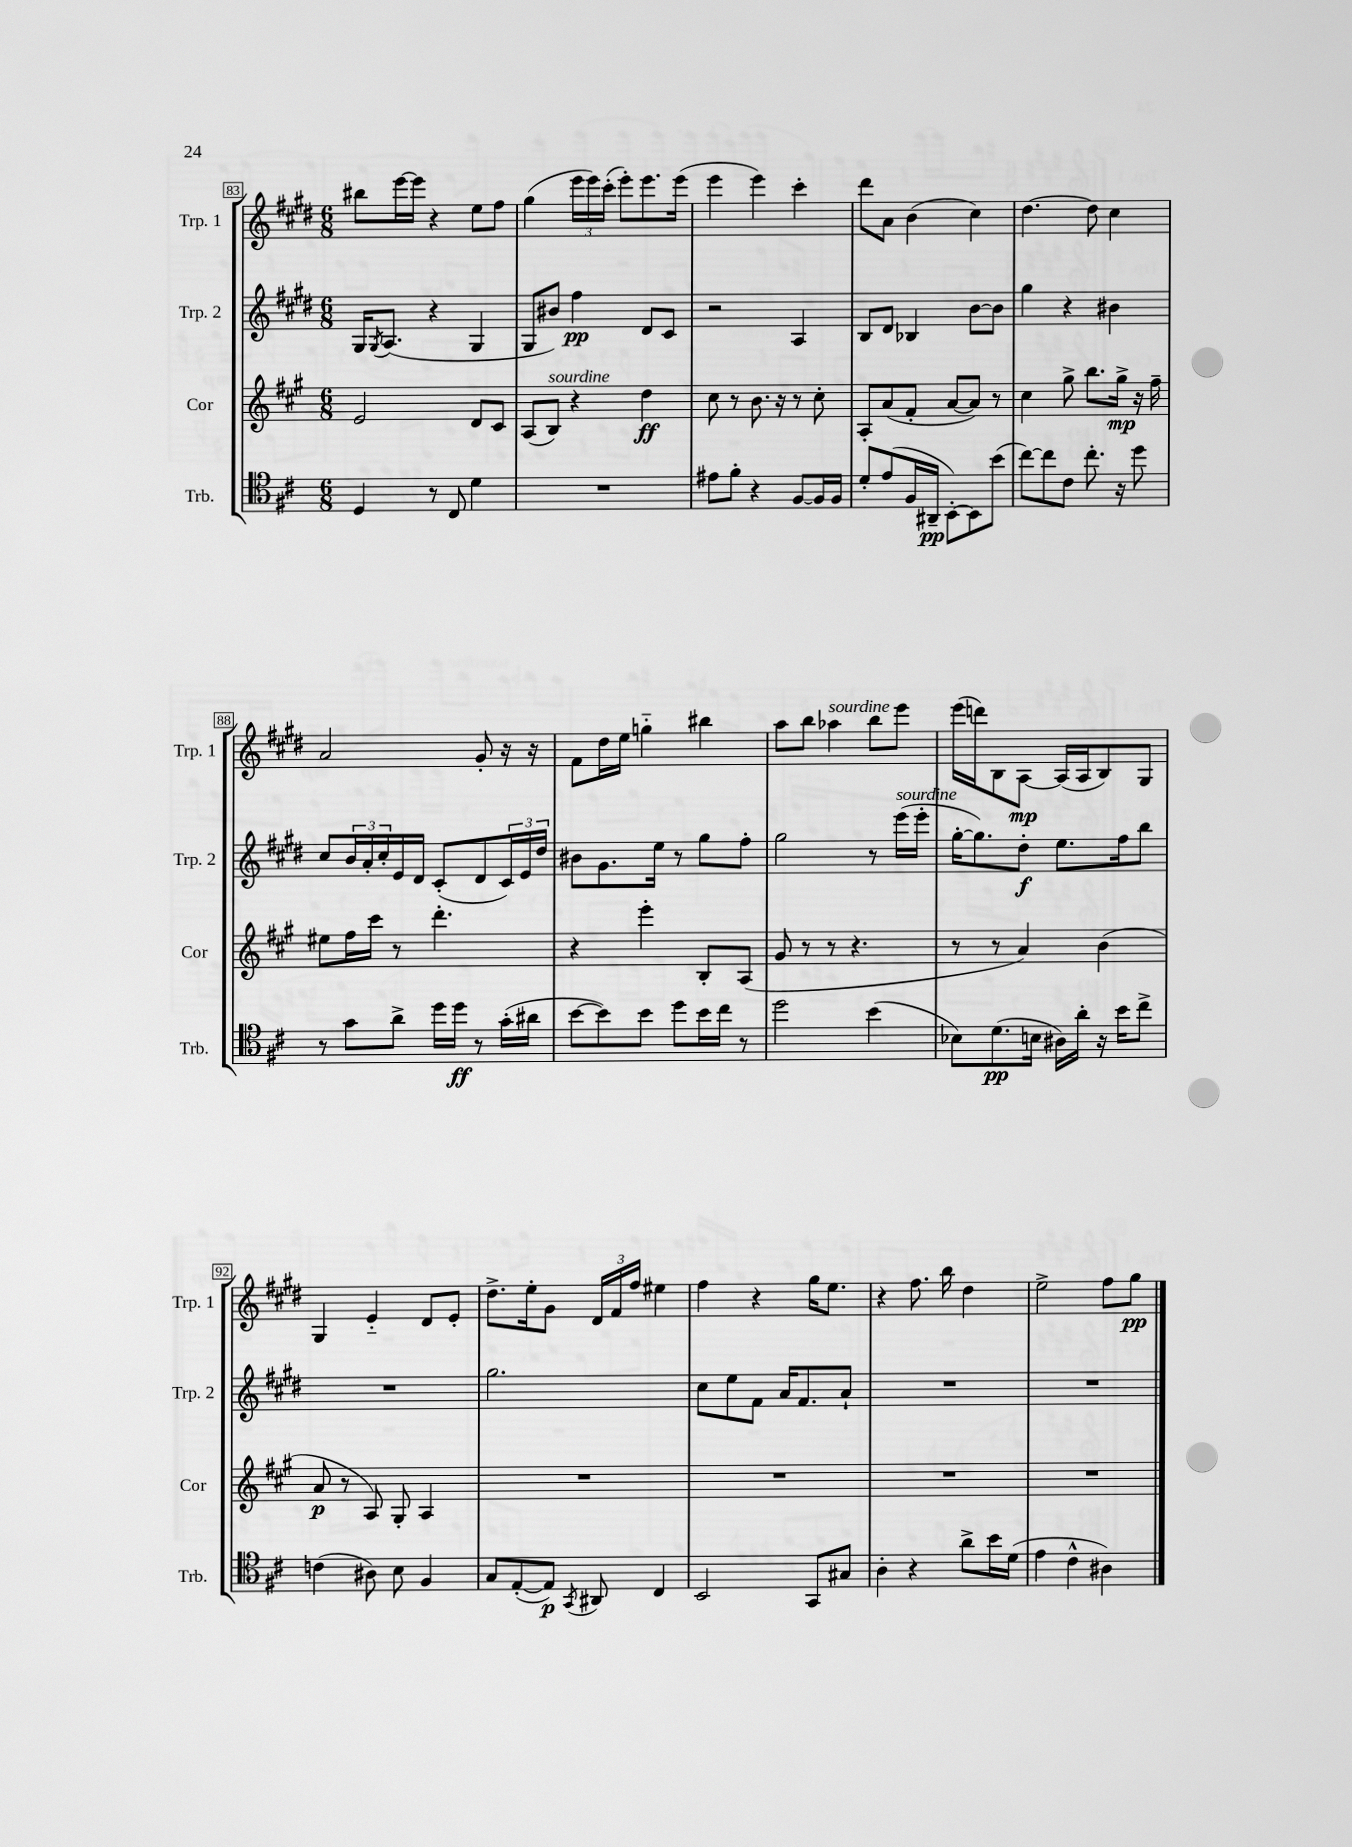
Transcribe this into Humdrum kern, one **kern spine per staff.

**kern	**kern	**kern	**kern
*staff4	*staff3	*staff2	*staff1
*clefC4	*clefG2	*clefG2	*clefG2
*k[f#c#]	*k[f#c#g#]	*k[f#c#g#d#]	*k[f#c#g#d#]
*M6/8	*M6/8	*M6/8	*M6/8
4D	2e	16G#	8bb#
.	.	8qG#	.
.	.	(8.A	.
.	.	.	[16eee
.	.	.	16eee]
8r	.	4r	4r
8C#	.	.	.
4d	8d	4G#	8ee
.	8c#	.	8ff#
=	=	=	=
2.r	(8A	8G#	(4gg#
.	8B)	8b#)	.
.	4r	4ff#	24eee
.	.	.	24eee)
.	.	.	(24ccc#'
.	.	.	8eee')
.	4dd	8d#	8.eee
.	.	8c#	.
.	.	.	(16eee
=	=	=	=
8e#	8cc#	2r	4eee
8f#'	8r	.	.
4r	8.b	.	4eee)
.	16r	.	.
[8F#	8r	4A	4ccc#'
16F#]	8cc#'	.	.
16F#	.	.	.
=	=	=	=
8d'	8A'	8B	8ddd#
(8e	(8a	8d#	8a
16F#	8f#'	4B-	(4b
16AA#~	.	.	.
[8BB')	[8a	.	.
8BB]	8a])	[8b	4cc#)
(8b	8r	8b]	.
=	=	=	=
[8cc#)	4cc#	4gg#	[4.dd#
8cc#]	.	.	.
8c#	8gg#^	4r	.
8.cc#'	8.bb	.	8dd#]
.	.	4b#	4cc#
16r	16gg#^	.	.
8dd	16r	.	.
.	16ff#~	.	.
=	=	=	=
8r	8ee#	8cc#	2a
8g	16ff#	24b	.
.	.	24a'	.
.	16ccc#	.	.
.	.	24cc#'	.
8a^	8r	16e	.
.	.	16d#	.
16dd	4.ddd'	(8c#'	.
16dd	.	.	.
8r	.	8d#	8g#'
(16g'	.	24c#)	16r
.	.	24e	.
16a#	.	.	16r
.	.	24dd#	.
=	=	=	=
[8b	4r	8b#	8f#
8b])	.	8.g#	16dd#
.	.	.	16ee
8b	4eee'	.	4gg'~
.	.	16ee	.
8dd	.	8r	.
16b	8B'	8gg#	4bb#
16cc#	.	.	.
8r	(8A	8ff#'	.
=	=	=	=
2dd	8g#	2gg#	8aa
.	8r	.	8bb
.	8r	.	4aa-
.	4.r	.	.
(4b	.	8r	8bb
.	.	(16eee	8eee
.	.	16eee'	.
=	=	=	=
8B-)	8r	[16gg#'	(16eee
.	.	8.gg#])	16ddd)
(8.d	8r	.	8B
.	4a)	8dd#'	[8A
16B	.	.	.
16A#)	.	8.ee	(16A]
16a'	.	.	16A
16r	(4b	.	8B)
16b	.	16ff#	.
8cc#^	.	8bb	8G#
=	=	=	=
(4c	8a	2.r	4G#
.	8r	.	.
8A#)	8A)	.	4e'~
8B	8G#'	.	.
4F#	4A	.	8d#
.	.	.	8e'
=	=	=	=
8G	2.r	2.gg#	8.dd#^
([8E'	.	.	.
.	.	.	16ee'
8E])	.	.	8g#
8qGG	.	.	.
8AA#	.	.	24d#
.	.	.	24f#
.	.	.	24ff#
4C#	.	.	4ee#
=	=	=	=
2BB	2.r	8cc#	4ff#
.	.	8ee	.
.	.	8f#	4r
.	.	16a	.
.	.	8.f#	.
8GG	.	.	16gg#
.	.	.	8.ee
8G#	.	8a`	.
=	=	=	=
4A'	2.r	2.r	4r
4r	.	.	8.ff#
.	.	.	16bb
8a^	.	.	4dd#
16b	.	.	.
(16d	.	.	.
=	=	=	=
4e	2.r	2.r	2ee^
4c#^^	.	.	.
4A#)	.	.	8ff#
.	.	.	8gg#
==	==	==	==
*-	*-	*-	*-
